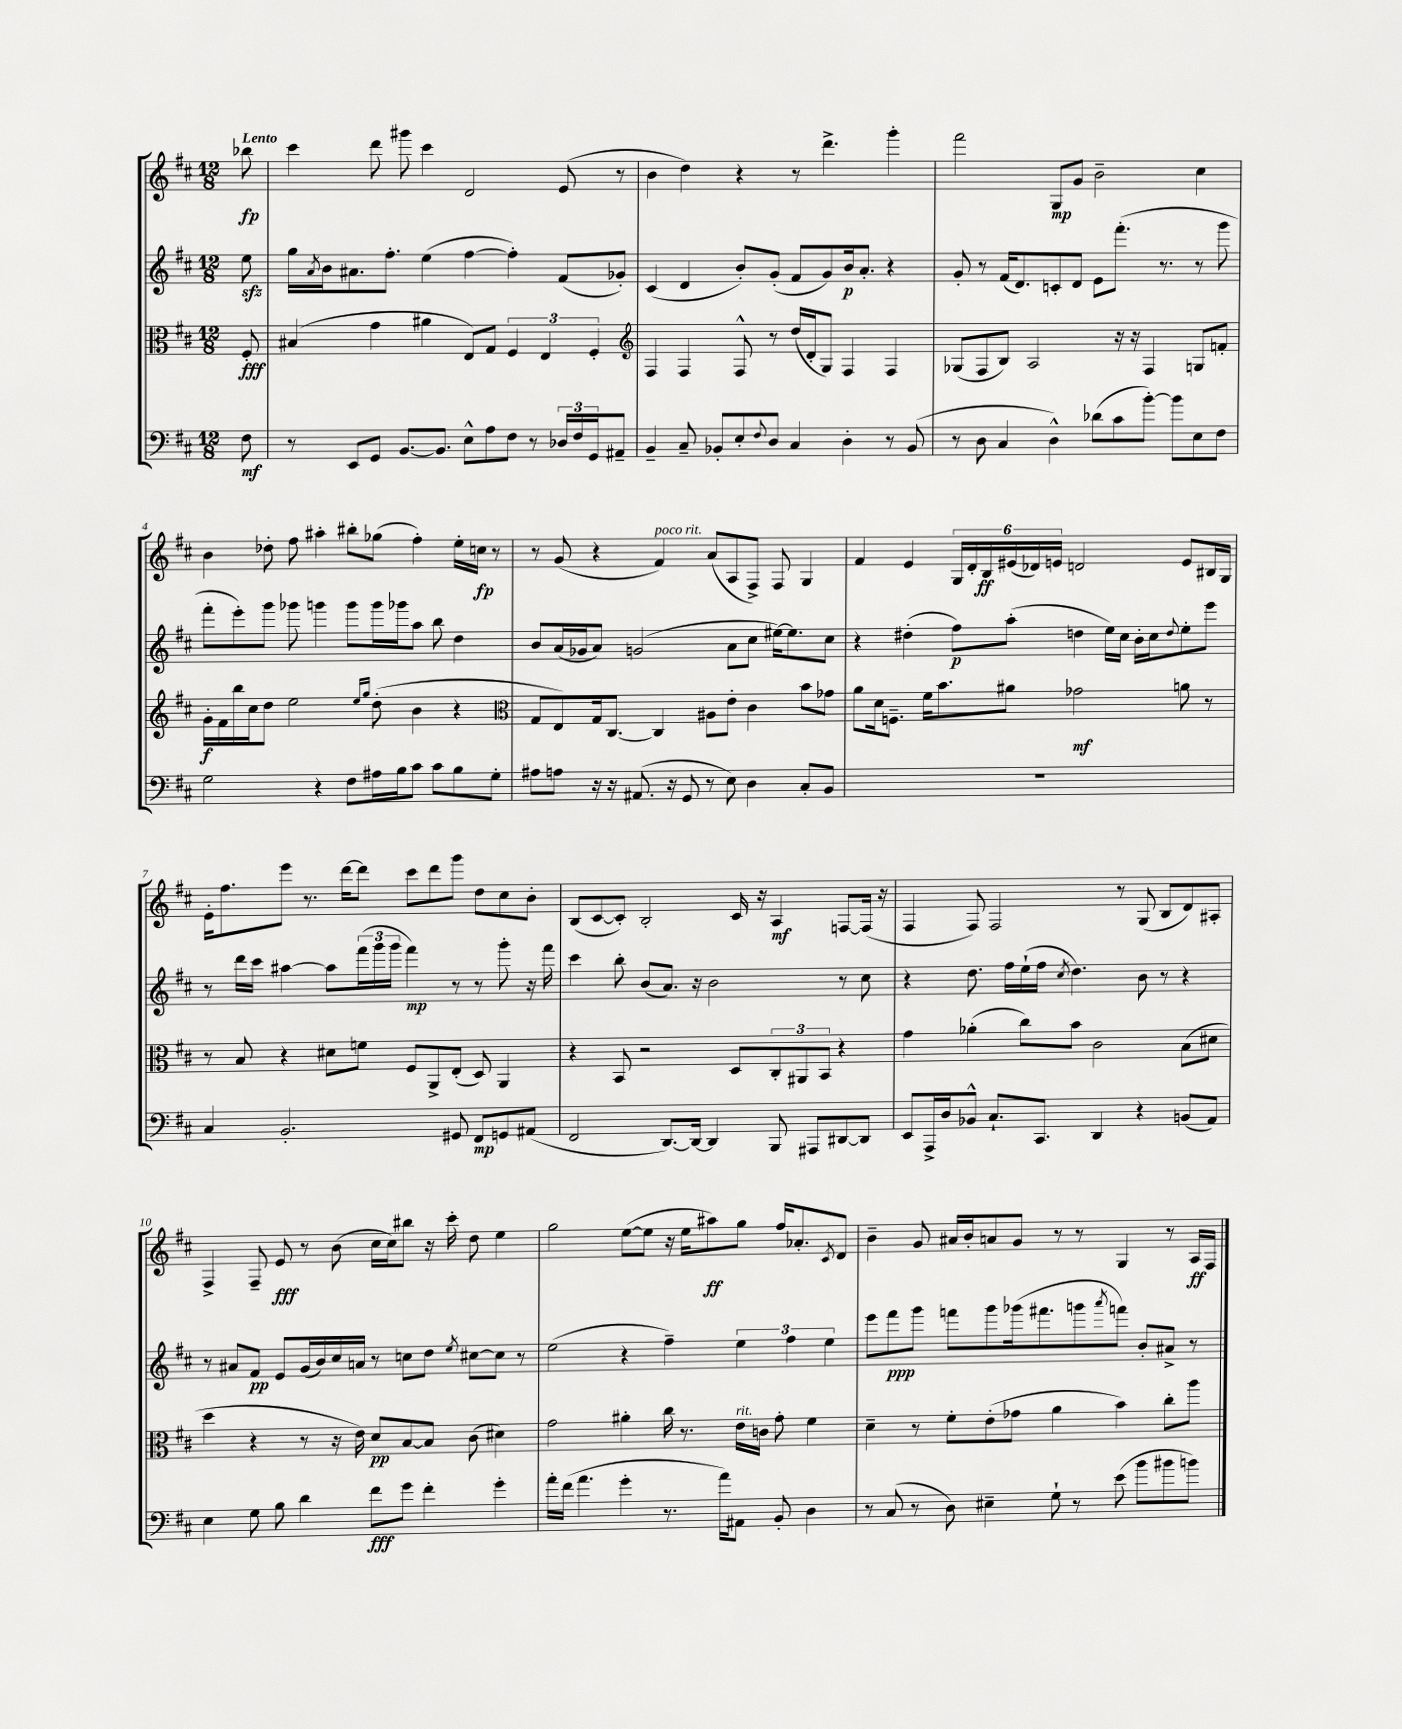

**kern	**kern	**kern	**kern
*staff4	*staff3	*staff2	*staff1
*clefF4	*clefC3	*clefG2	*clefG2
*k[f#c#]	*k[f#c#]	*k[f#c#]	*k[f#c#]
*M12/8	*M12/8	*M12/8	*M12/8
8F#\	8F#'/	8ee\	8bb-\
=	=	=	=
8r	(4B#/	16gg\LL	4ccc#\
.	.	8qa/	.
.	.	16b\J	.
8EE/L	.	8.a#\	.
8GG/J	4g\	.	8ddd\
.	.	8.ff#'\J	.
[8.BB/L	.	.	8ggg#\
.	4a#\	(4ee\	4ccc#\
8.BB/]J	.	.	.
8E^^\L	8E/L)	[4ff#\	2d/
8A\	8G/J	.	.
8F#\J	6F#/	4ff#'\])	.
8r	.	.	.
.	6E/	.	.
24D-/LL	.	(8f#/L	(8e/
24F#/	.	.	.
24GG/J	6F#'/	.	.
8AA#~/J	.	8g-'/J)	8r
=	=	=	=
*	*clefG2	*	*
4BB~/	4F#/	(4c#/	4b\
8C#~/	4F#/	4d/	4dd\)
8BB-'/L	.	.	.
8E'/	8F#^^/	8b'/L)	4r
8qqF#/	.	.	.
8D/J	8r	(8g'/J	.
4C#/	(16dd/LL	8f#/L	8r
.	16d'/J	.	.
.	8G/J)	8g/)	4.ddd^\
4D'\	4F#/	16b/k	.
.	.	8.a'/J	.
8r	4F#/	4r	4ggg'\
(8BB-/	.	.	.
=	=	=	=
8r	(8G-/L	8g'/	2fff#\
8D\	8F#/	8r	.
4C#/	8B/J)	(16f#/LK	.
.	.	8.d/)	.
.	2A/	.	.
4D^^\)	.	8c'/	8G/L
.	.	8d/J	8g/J
(8d-\L	.	8e\L	2b~\
8c#\	16r	(8.fff#'\J	.
.	16r	.	.
[8b'\J)	4F#/	.	.
.	.	8.r	.
8b\]L	.	.	.
8E\	8G/L	8r	4cc#\
8F#\J	8f'/J	8ggg\	.
=	=	=	=
2G\	16g'\LL	8fff#'\L	4b\
.	16f#\	.	.
.	16bb\	8eee'\)	.
.	16cc#\J	.	.
.	8dd\J	8ggg\J	8dd-'\
.	2ee\	8ggg-\	8ff#\
4r	.	4ggg\	4aa#'\
8F#\L	.	8ggg\L	8bb#'\L
.	16qqee/LL	.	.
.	16qqgg/JJ	.	.
16A#\L	(8dd'\	16ggg\L	(8gg-\J
16B\J	.	16ggg-\J	.
8c#\J	4b\	8aa\J	4ff#'\)
8c#\L	.	8bb\	.
8B\	4r	4dd\	16ee'\LL
.	.	.	16cc\JJ
8G'\J	.	.	8r
=	=	=	=
*	*clefC3	*	*
8A#\L	8G/L	8b/L	8r
8A\J	8E/)	(16a/L	(8g/
.	.	16g-/J	.
16r	16G/k	8a/J)	4r
16r	[8.C#/J	.	.
(8.AA#/	.	(2g/	.
.	4C#/]	.	4f#/)
16r	.	.	.
8GG/	.	.	.
8r	8A#\L	.	(8a/L
8E\)	8e'\J	8a\L	8A/
4D\	4c#\	8cc#\J	8F#^/J)
.	.	[16ee#\LK)	8F#/
.	.	8.ee#\]	.
8C#'/L	8b\L	.	4G/
8BB/J	8g-\J	8cc#\J	.
=	=	=	=
1.r	8a\L	4r	4f#/
.	16d\k	.	.
.	8.F~\J	.	.
.	.	(4dd#'\	4e/
.	16f#\LK	.	.
.	8.b\	.	.
.	.	8ff#\L)	24G/LL
.	.	.	24d'/
.	.	.	24B/
.	8a#\J	(8aa'\J	(24e#/
.	.	.	24d-/)
.	.	.	24e/JJ
.	2g-\	4dd\	2d/
.	.	16ee\LL)	.
.	.	16cc#\JJ	.
.	.	16b'\LL	.
.	.	16cc#\J	.
.	.	8qqdd/	.
.	8a\	8ee'\	8e/L
.	8r	8eee\J	16B#/L
.	.	.	16G/JJ
=	=	=	=
4C#/	8r	8r	16e'\LK
.	.	.	8.ff#\
.	8B/	16ddd\LL	.
.	.	16ccc#\JJ	.
2.BB'/	4r	[4aa#\	8eee\J
.	.	.	8.r
.	8d#\L	8aa#\]L	.
.	.	.	[16ddd\LK
.	8f\J	(24fff#\L	8ddd\]J
.	.	24ggg\	.
.	.	24ggg\JJ	.
.	8F#/L	4fff#\)	8ccc#\L
.	8AA^/	.	8ddd\
8GG#/	(8E'/J	8r	8ggg\J
8FF#/L	8D/)	8r	8dd\L
8GG/	4AA/	8ggg'\	8cc#\
(8AA#/J	.	16r	8b'\J
.	.	16fff#\	.
=	=	=	=
2FF#/	4r	4ccc#\	(8B/L
.	.	.	[8c#/
.	8BB/	8bb'\	8c#'/]J)
.	2r	(8b/L	2B'/
[8.DD/L)	.	8.a/J)	.
16DD/_Jk	.	16r	.
4DD/]	.	2b\	.
.	8D/L	.	16c#/
.	.	.	16r
8BBB/	12C#'/	.	4A/
.	12AA#/	.	.
8AAA#/L	.	.	.
.	12BB/J	.	.
[8DD#/	4r	8r	[8F/L
8DD#/]J	.	8cc#\	(16F/]Jk
.	.	.	16r
=	=	=	=
8EE/L	4g\	4r	4F#/
16AAA^/L	.	.	.
16D/J	.	.	.
8BB-^^/J	(4a-'\	8.dd\	8F#/)
8.C#`/L	.	.	2F#/
.	.	16ff#\LL	.
.	8cc#\L)	(16ee`\	.
8.CC#/J	.	16ff#\JJ	.
.	.	8qcc#/	.
.	8b\J	4.dd\)	.
4DD/	2c#\	.	.
.	.	.	8r
4r	.	8b\	(8G/
.	.	8r	8B/L
(8BB/L	(8B\L	4r	8d/)
8AA/J)	8d#\J	.	8A#'/J
=	=	=	=
4E\	4dd\	8r	4F#^/
.	.	8a#/L	.
8G\	4r	8f#/J	8F#~/
8B\	.	8e/L	8e/
4d\	8r	(16g/L	8r
.	.	16b/)	.
.	16r	16cc#/	(8b\
.	16e\)	16a/JJ	.
8f#\L	8d/L	8r	16cc#\LL
.	.	.	16cc#\J)
8g\J	[8B/	8cc\L	8bb#\J
4f#'\	8B/]J	8dd\J	16r
.	.	.	16ccc#'\
.	.	8qee/	.
.	(8c#\	[8cc#\L	8dd\
4g'\	4d#\)	8cc#\]J	4ee\
.	.	8r	.
=	=	=	=
16a'\LL	2g\	(2ee\	2gg\
(16f#\JJ	.	.	.
4.a\	.	.	.
4g'\	4a#'\	4r	([8ee\L
.	.	.	8ee\]J
8.r	16cc#\	4ff#~\)	16r
.	8.r	.	16ee\LK
.	.	.	8aa#\)
16a\LK)	.	.	.
8AA#\J	16e\LL	6ee\	8gg\J
.	16c\JJ	.	.
8BB'/	8g'\	.	16ff#/LK
.	.	6ff#\	.
.	.	.	8.a-'/
4D\	4f#\	.	.
.	.	6ee\	.
.	.	.	8qc#/
.	.	.	8d/J
=	=	=	=
8r	4d~\	8eee\L	4b~\
(8C#/	.	8fff#\	.
8r	8r	8ggg\J	8g/
8D\)	8f#'\L	8fff\L	16a#/LL
.	.	.	16b'/J
4E#~\	(8e'\	8ggg\	8a/
.	8g-\J	(16ggg-\k	8g/J
.	.	8.fff#\	.
8G`\	4a\	.	8r
8r	.	8ggg\	8r
.	.	8qaaa/	.
(8e\	4b\)	8fff\J)	4G/
8b\L	.	8b'/L	.
8b#\	8cc#'\L	8a#^/J	8r
8b\J)	8aa\J	8r	16A/LL
.	.	.	16F#/JJ
==	==	==	==
*-	*-	*-	*-
